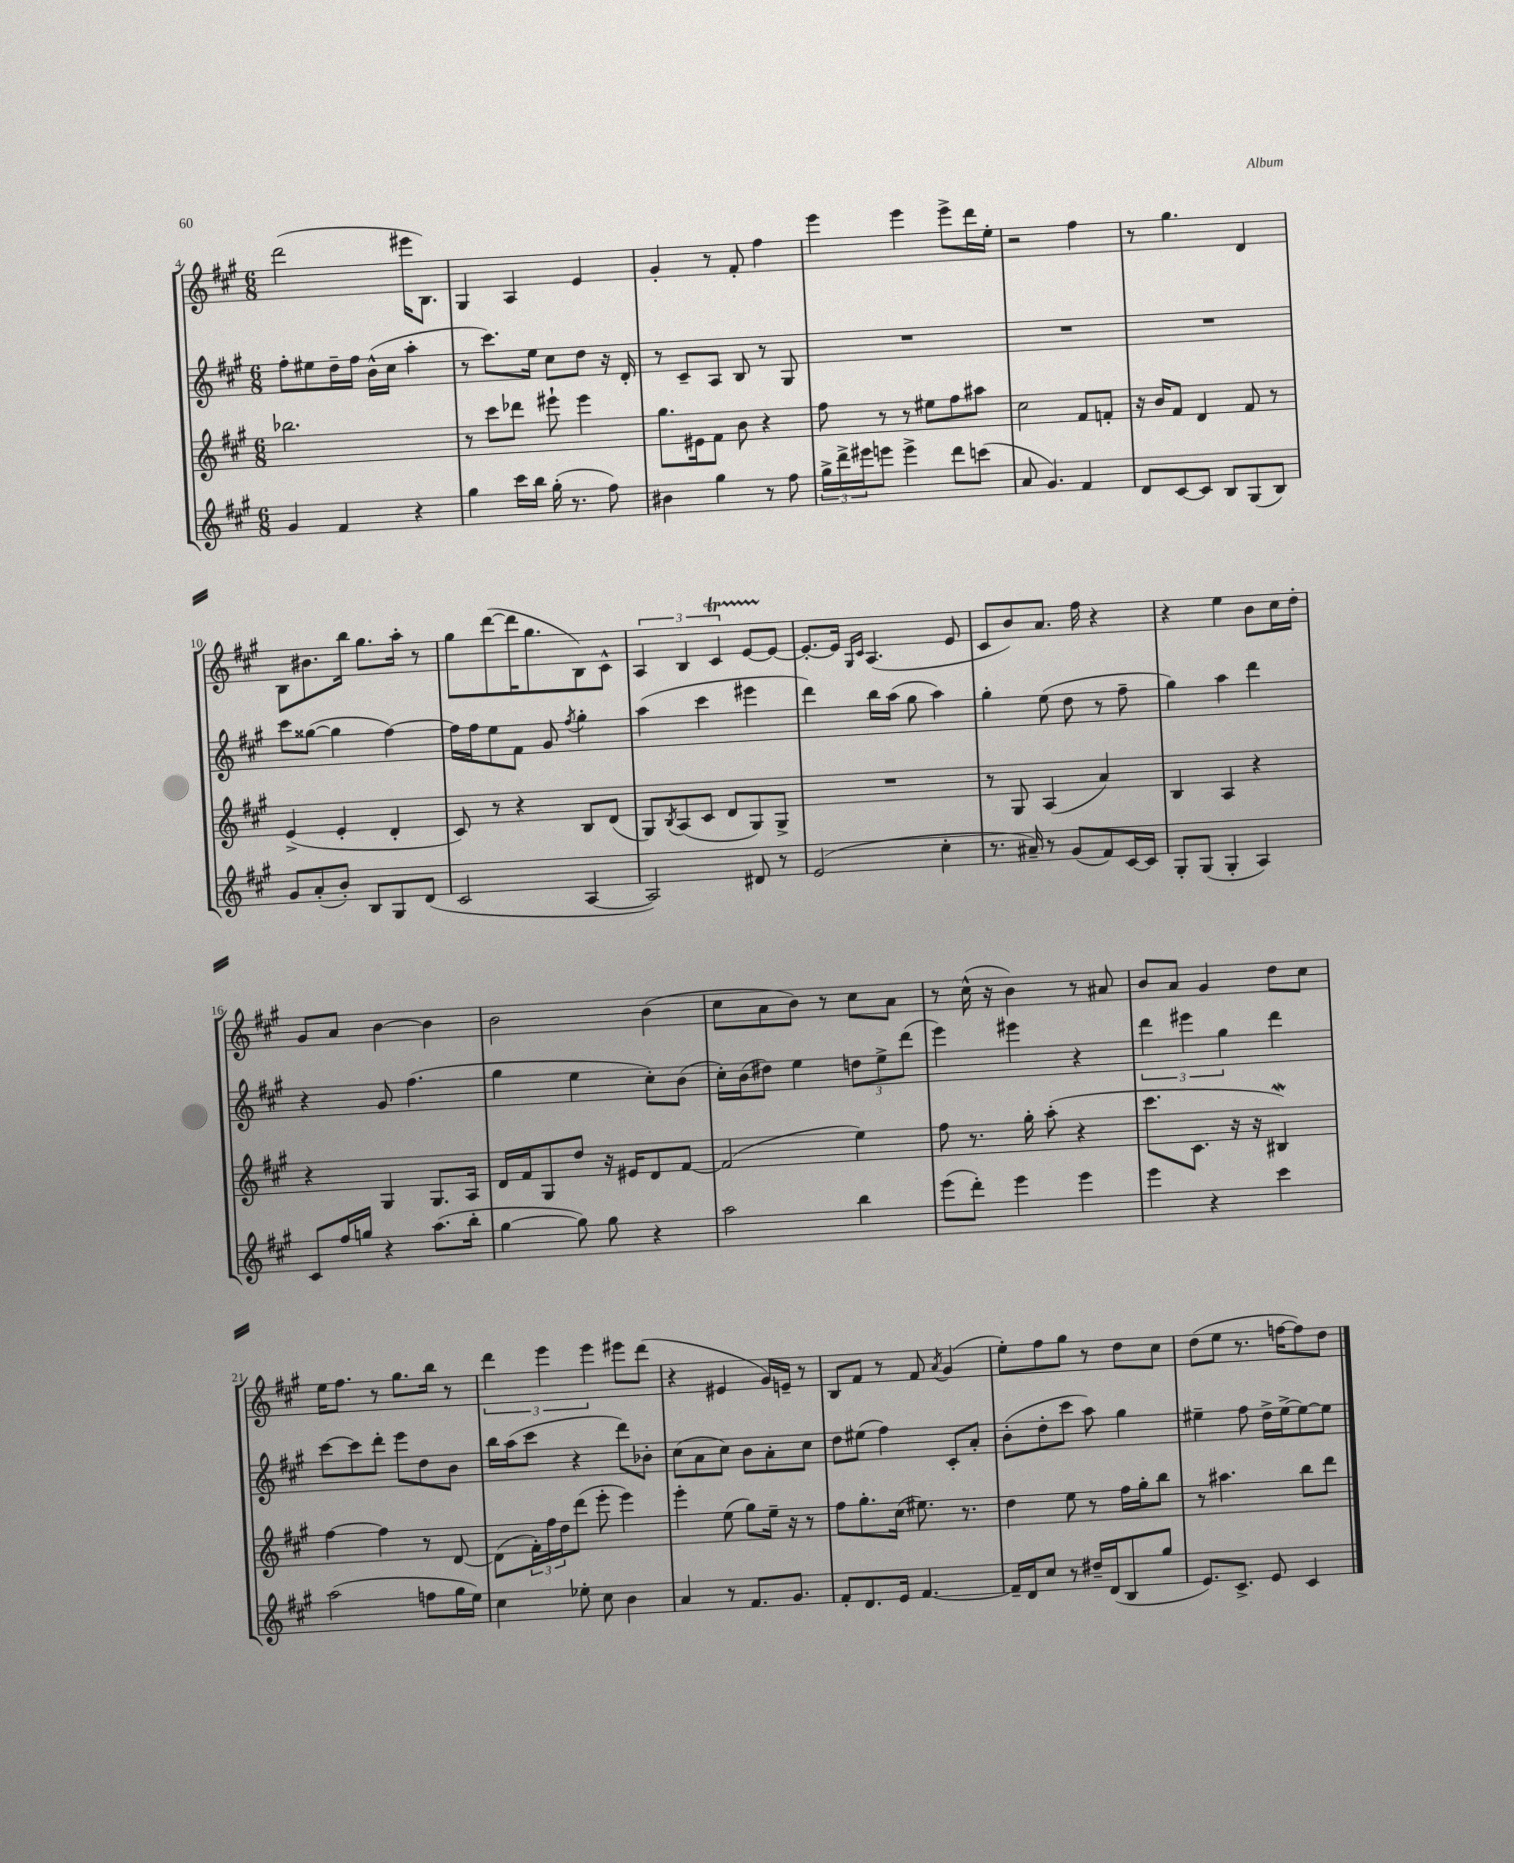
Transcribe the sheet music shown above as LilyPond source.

<<
\new StaffGroup <<
\new Staff = "s0" {
    \clef treble \key a \major \numericTimeSignature \time 6/8
    d'''2( eis'''16 b8.) |
    gis4 a4 e'4 |
    gis'4-. r8 fis'8-. fis''4 |
    e'''4 e'''4 e'''8-> d'''16 e''16-. |
    r2 fis''4 |
    r8 gis''4. d'4 |
    b8 bis'8. b''16 gis''8. a''16-. r8 |
    gis''8 d'''8~( d'''16 gis''8. b8) cis'8-^ |
    \tuplet 3/2 { a4 b4 cis'4\startTrillSpan } e'8~ e'8~\stopTrillSpan |
    e'8.~-. e'16 \grace { gis16 cis'16 } a4.( e'8 |
    cis'8 b'8) a'8. fis''16 r4 |
    r4 e''4 b'8 cis''16 d''16-. |
    gis'8 a'8 b'4~ b'4 |
    b'2 b'4( |
    cis''8 a'8 b'8) r8 cis''8 a'8 |
    r8 cis''16-^( r16 b'4) r8 ais'8 |
    b'8 a'8 gis'4 d''8 cis''8 |
    e''16 fis''8. r8 gis''8. b''16 r8 |
    \tuplet 3/2 { d'''4 e'''4 e'''4 } eis'''8 d'''8( |
    r4 eis'4 gis'16) e'16-- r8 |
    b8 fis'8 r8 fis'8 \acciaccatura { a'8 } gis'4( |
    e''8-.) fis''8 gis''8 r8 d''8 cis''8 |
    d''8( e''8 r8. f''16~ f''8) d''8 \bar "|." |
}
\new Staff = "s1" {
    \clef treble \key a \major \numericTimeSignature \time 6/8
    fis''8-. eis''8 d''16-- fis''16 b'16-^( cis''16 a''4-. |
    r8 cis'''8.) e''16 cis''8 d''8 r16 d'16-. |
    r8 cis'8-- a8 b8 r8 gis8 |
    R2. |
    R2. |
    R2. |
    cis'''8 gisis''8~( gisis''4 fis''4~) |
    fis''16 fis''16 e''8 fis'8 gis'8 \acciaccatura { fis''8 } gis''4-. |
    a''4( cis'''4 eis'''4 |
    d'''4) b''16 a''16( gis''8 a''4) |
    gis''4-. e''8( d''8 r8 fis''8-- |
    gis''4) a''4 d'''4 |
    r4 gis'8 fis''4.( |
    gis''4 e''4 cis''8-.) b'8( |
    cis''16-.) b'16( dis''8) e''4 \tuplet 3/2 { d''8 e''8-> d'''8( } |
    e'''4) eis'''4 r4 |
    \tuplet 3/2 { d'''4 eis'''4 gis''4 } d'''4 |
    cis'''8~ cis'''8 d'''8-. e'''8 d''8 b'8 |
    b''16 a''16( cis'''8 r4 d'''8) bes'8-. |
    cis''8( a'8 cis''8) b'8 a'8-. cis''8 |
    d''8 eis''8( fis''4) cis'8-. a'8-. |
    b'8-.( d''8-. cis'''8 a''8) gis''4 |
    eis''4-- fis''8 d''16-> eis''16~-> eis''8~ eis''8 \bar "|." |
}
\new Staff = "s2" {
    \clef treble \key a \major \numericTimeSignature \time 6/8
    bes''2. |
    r8 cis'''8 des'''8 eis'''8-! eis'''4 |
    gis''8. eis'16 fis'8 b'8 r4 |
    fis''8 r8 r8 eis''8 fis''8 ais''8 |
    cis''2 fis'8 f'8-. |
    r16 b'16 fis'8 d'4 fis'8 r8 |
    e'4->( e'4-. d'4-. |
    cis'8) r8 r4 b8 d'8( |
    gis8) \acciaccatura { b8 } a8( cis'8 d'8 gis8) gis8-> |
    R2. |
    r8 gis8 a4( a'4) |
    b4 a4 r4 |
    r4 gis4 gis8. a16 |
    d'16 fis'16 gis8 d''8 r16 eis'16 d'8 fis'8~ |
    fis'2( e''4) |
    fis''8 r8. gis''16-. a''8-.( r4 |
    cis'''8. cis'8. r16 r16 bis4\mordent) |
    fis''4~ fis''4 r8 d'8~ |
    d'8( \tuplet 3/2 { fis'16-.) fis''16 d''16 } d'''8( e'''8-. e'''4) |
    e'''4-. e''8( gis''8) e''16-- r16 r8 |
    fis''8 gis''8.-. cis''16( eis''8.) r8. |
    d''4 e''8 r8 fis''16 gis''16-. b''8 |
    r8 ais''4. b''8 d'''8 \bar "|." |
}
\new Staff = "s3" {
    \clef treble \key a \major \numericTimeSignature \time 6/8
    gis'4 fis'4 r4 |
    gis''4 cis'''16 b''16 gis''16-.( r8. fis''8) |
    bis'4 gis''4 r8 fis''8 |
    \tuplet 3/2 { gis''16-> d'''16-> eis'''16 } e'''8 e'''4-> d'''8 c'''8( |
    a'8 gis'4.) fis'4 |
    d'8 cis'8~ cis'8 b8 gis8( b8) |
    gis'8 a'8-.( b'8-.) b8 gis8 d'8( |
    cis'2 a4~ |
    a2) dis'8 r8 |
    e'2( cis''4-. |
    r8. ais'16--) r8 gis'8( fis'8) cis'16~ cis'16 |
    gis8-. gis8( gis4-. a4) |
    cis'8 fis''16 g''16 r4 a''8.( b''16-. |
    gis''4~ gis''8) gis''8 r4 |
    a''2 b''4 |
    e'''8( d'''8-.) e'''4 e'''4 |
    e'''4 r4 cis'''4 |
    a''2( f''8 gis''16 e''16) |
    cis''4 ees''8-. cis''8 b'4 |
    a'4 r8 fis'8. gis'8. |
    fis'8-. d'8. e'16 fis'4.~ |
    fis'16-- d'16 cis''8 r8 dis''16-- d'16( b8 gis''8 |
    e'8.) cis'8.-> e'8 cis'4 \bar "|." |
}
>>
>>
\layout { \context { \Score currentBarNumber = #4 } }
